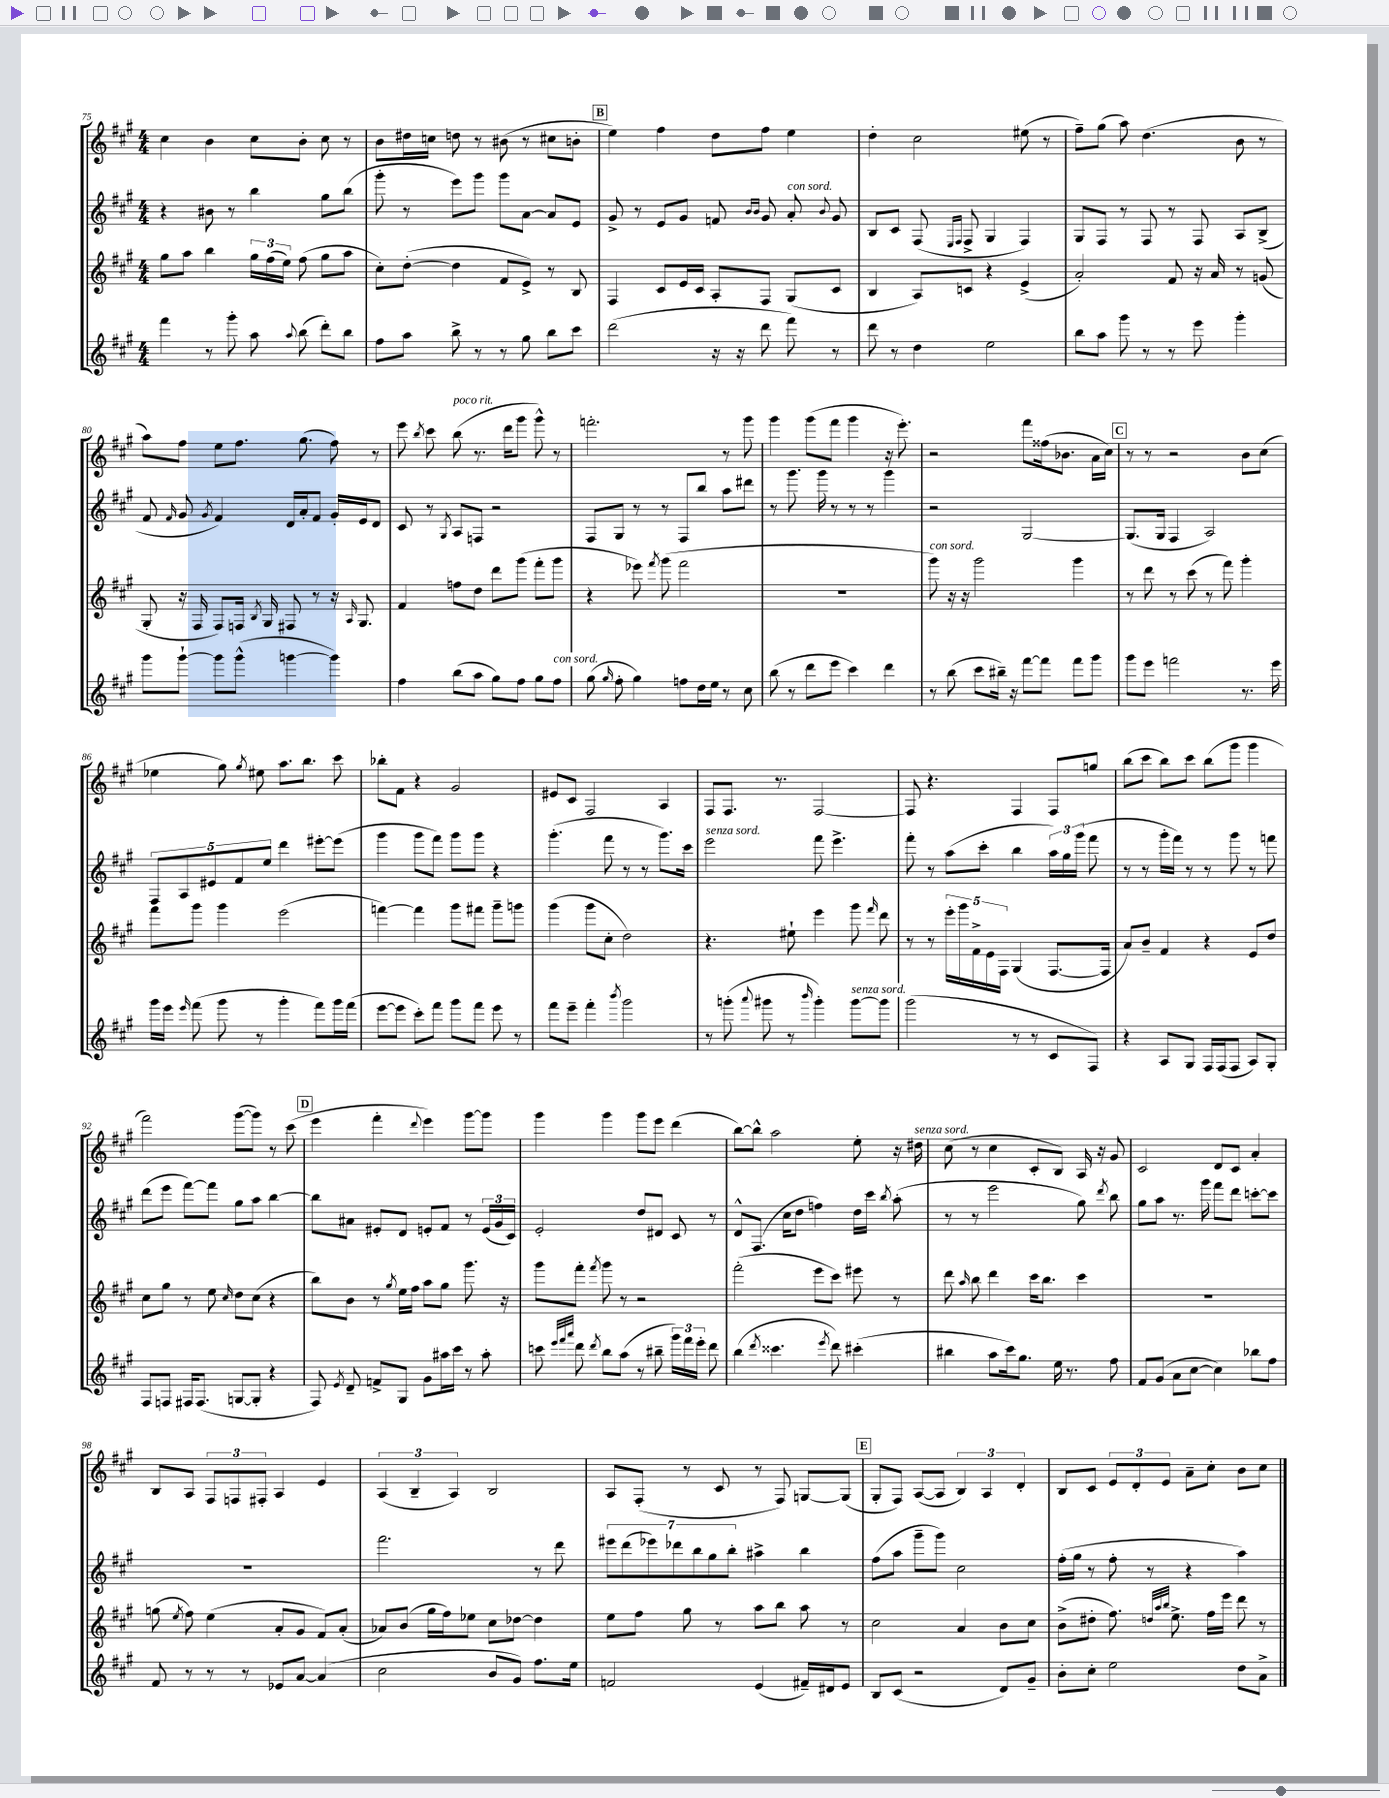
<<
\new StaffGroup <<
\new Staff = "s0" {
    \clef treble \key a \major \numericTimeSignature \time 4/4
    \autoBeamOff cis''4 b'4 cis''8[ b'8]-. cis''8 r8 |
    b'8[ dis''16 c''16] d''8 r8 bis'8( r8 cis''8[ b'8]-. |
    \mark \markup { \box "B" } e''4) fis''4 d''8[ fis''8] e''4 |
    d''4-. cis''2 eis''8( r8 |
    fis''8[--) gis''8]( a''8) d''4.( b'8 r8 |
    a''8[) fis''8] e''8[ fis''8.] gis''8.( fis''8) r8 |
    e'''8 \acciaccatura { b''8 } cis'''8 b''8^\markup { \italic "poco rit." }( r8. d'''16[ gis'''8] gis'''8-^) r8 |
    f'''2.-. r8 gis'''8 |
    gis'''4 gis'''8[( fis'''8] gis'''4 r16 e'''8.-.) |
    r2 fis'''8[ fisis''16( bes'8.] a'16[ cis''16]) |
    \mark \markup { \box "C" } r8 r8 r2 b'8[ cis''8]( |
    ees''4 gis''8) \acciaccatura { gis''8 } eis''8 a''8.[ b''8.] cis'''8 |
    bes''8[-. fis'8] r4 gis'2 |
    eis'8[ cis'8] fis2 a4 |
    fis8[ fis8.] r8. fis2~ |
    fis8 r4. fis4 fis8[ g''8] |
    b''8[( cis'''8] b''8[) cis'''8] b''8[( gis'''8] gis'''4 |
    fis'''2) gis'''8[~( gis'''8]) r8 cis'''8( |
    \mark \markup { \box "D" } e'''4 fis'''4-. \appoggiatura { d'''8 } e'''4) gis'''8[~ gis'''8] |
    gis'''4 gis'''4 gis'''8[ e'''8] d'''4( |
    b''8[~) b''8]-^ a''2 e''8-. r16 dis''16^\markup { \italic "senza sord." } |
    cis''8( r8 cis''4 cis'8[-. b8]) a16 r16 gis'8 |
    cis'2 d'8[ cis'8] a'4-. |
    b8[ a8] \tuplet 3/2 { fis8[ f8 fis8]-. } a4 e'4 |
    \tuplet 3/2 { a4( b4-- a4) } b2 |
    a8[ fis8]-.( r8 cis'8 r8 fis8) g8[~ g8]( |
    \mark \markup { \box "E" } gis8[-. fis8]) a8[~( a8] \tuplet 3/2 { b4) a4 d'4-. } |
    b8[ cis'8] \tuplet 3/2 { e'8[ d'8-. e'8] } a'8[-- cis''8]-. b'8[ cis''8] \bar "|." |
}
\new Staff = "s1" {
    \clef treble \key a \major \numericTimeSignature \time 4/4
    \autoBeamOff r4 bis'8 r8 b''4 gis''8[ b''8]( |
    gis'''8-. r8 e'''8[) gis'''8] gis'''8[ a'8]~ a'8[ e'8] |
    \mark \markup { \box "B" } gis'8-> r8 e'8[ gis'8] f'8 \grace { b'16[ b'16] } gis'8 a'8-.^\markup { \italic "con sord." } \appoggiatura { b'8 } gis'8 |
    b8[ cis'8] fis8( \grace { e16[ fis16] } fis8-> gis4 fis4) |
    gis8[ fis8] r8 fis8 r8 fis8 a8[ b8]->( |
    fis'8 \grace { fis'16 } gis'8 \acciaccatura { gis'8 } fis'4) d'16[ a'16-. fis'8] gis'16[-. e'16 d'8] |
    cis'8 r8 \acciaccatura { gis8 } a8[ f8] r2 |
    fis8[ gis8] r8 r8 fis8[ b''8] a''8[ dis'''8] |
    r8 gis'''8. gis'''16 r8 r8 r8 gis'''4 |
    r2 gis2~ |
    \mark \markup { \box "C" } gis8.[( gis16] fis4 a2) |
    \tuplet 5/4 { fis8[ a8 eis'8 fis'8 e''8] } d'''4 eis'''8[~-. eis'''8]( |
    gis'''4 gis'''8[ fis'''8]) gis'''8[ gis'''8] r4 |
    gis'''4.-.( fis'''8 r8 r8 gis'''8.[) cis'''16] |
    e'''2^\markup { \italic "senza sord." } fis'''8 e'''4.-> |
    fis'''8-. r8 a''8[( cis'''8]-. b''4 \tuplet 3/2 { a''16[) gis''16 gis'''16]( } fis'''8 |
    r8 r8 gis'''16[-. fis'''16]) r8 r8 gis'''8 r8 f'''8 |
    d'''8[( e'''8] fis'''8[~) fis'''8] gis''8[ a''8] b''4~ |
    \mark \markup { \box "D" } b''8[ ais'8] eis'8[-. d'8] e'8[-. fis'8] r8 \tuplet 3/2 { e'16[( gis'16 cis'16]) } |
    e'2-. d''8[ dis'8] cis'8 r8 |
    d'8[-^ fis8.]( cis''16[ d''8] f''4) d''16[ cis'''16] \acciaccatura { b''8 } a''8-.( |
    r8 r8 e'''2 gis''8) \acciaccatura { d'''8 } b''8 |
    gis''8[ a''8] r8. gis'''16 fis'''8[ d'''8] c'''8[~-. c'''8] |
    R1 |
    fis'''2. r8 d'''8 |
    \tuplet 7/4 { eis'''8[ d'''8( ees'''8) des'''8 b''8 gis''8 b''8]-. } ais''4-> b''4 |
    \mark \markup { \box "E" } fis''8[( a''8] gis'''8[-- gis'''8]) cis''2 |
    fis''16[-.( gis''16] r8 fis''8-. r8 r4 a''4) \bar "|." |
}
\new Staff = "s2" {
    \clef treble \key a \major \numericTimeSignature \time 4/4
    \autoBeamOff gis''8[ a''8] b''4 \tuplet 3/2 { gis''16[ fis''16( e''16]) } fis''8( gis''8[ a''8] |
    cis''8[-.) d''8]~-.( d''4 fis'8[ e'8]->) r8 b8 |
    \mark \markup { \box "B" } fis4 cis'8[ e'16 cis'16] a8[-. fis8] gis8[( cis'8] |
    b4 a8[) c'8] r4 e'4->( |
    a'2-.) fis'8 r16 a'16 r8 g'8( |
    gis8-. r16 fis16 fis8[) f16] \acciaccatura { b8 } gis16 fis8 r8 r16 \grace { a16 } gis8. |
    fis'4 f''8[ d''8] d'''8[ gis'''8]( fis'''8[-. gis'''8] |
    r4 ees'''8) \acciaccatura { fis'''8 } gis'''8( fis'''2 |
    R1 |
    gis'''8^\markup { \italic "con sord." }) r16 r16 gis'''2 gis'''4 |
    \mark \markup { \box "C" } r8 d'''8 r8 cis'''8( r8 fis'''8) gis'''4-. |
    fis'''8[ gis'''8] gis'''4 e'''2( |
    f'''4~) f'''4 gis'''8[ fis'''8] gis'''8[-- g'''8] |
    gis'''4( gis'''8[ cis''8]-. d''2) |
    r4. eis''8-! e'''4 gis'''8 \grace { fis'''16 } d'''8 |
    r8 r8 \tuplet 5/4 { e'''16[-. gis'''16 fis'16-> e'16 fis16] } gis4( fis8.[~ fis16] |
    a'8[) b'8]-- fis'4 r4 e'8[ d''8] |
    cis''8[ gis''8] r8 e''8 \grace { cis''16 } d''8[ cis''8]( r4 |
    \mark \markup { \box "D" } b''8[) b'8] r8 \acciaccatura { gis''8 } e''16[ fis''16] a''8[ gis''8] gis'''8. r16 |
    gis'''8[ fis'''8]-. \acciaccatura { fis'''8 } gis'''8 r8 r2 |
    fis'''2-.( e'''8[ cis'''8]) eis'''8 r8 |
    d'''8 \grace { a''16 } b''8 d'''4 cis'''16[ b''8.] cis'''4 |
    R1 |
    g''8( \acciaccatura { e''8 } fis''8) e''4( a'8[-. gis'8] fis'8[) a'8]-.( |
    aes'8[) b'8]( gis''16[ fis''16) ees''8] cis''8[ des''8]~ des''4 |
    e''8[ fis''8] gis''8 r8 a''8[ b''8] a''8 r8 |
    \mark \markup { \box "E" } cis''2 a'4 b'8[ cis''8] |
    b'8[->( dis''8]-. fis''8.) \grace { d''32[ a''32 b''32] } e''8.-> fis''16[ e'''16] d'''8 r8 \bar "|." |
}
\new Staff = "s3" {
    \clef treble \key a \major \numericTimeSignature \time 4/4
    \autoBeamOff fis'''4 r8 gis'''8-. a''8 \appoggiatura { a''8 } b''8( d'''8[-.) b''8] |
    fis''8[ a''8] b''8-> r8 r8 gis''8 b''8[ cis'''8] |
    \mark \markup { \box "B" } d'''2( r16 r16 d'''8 fis'''8) r8 |
    d'''8 r8 d''4 e''2 |
    b''8[ a''8] gis'''8 r8 r8 e'''8 gis'''4-. |
    gis'''8[ gis'''8]~-! gis'''8[ gis'''8]-^( g'''4~ g'''4) |
    fis''4 b''8[( a''8] gis''8[) fis''8] gis''8[ fis''8]^\markup { \italic "con sord." } |
    gis''8( \grace { gis''16 } fis''8-. gis''4) f''8[ d''16 e''16] r8 cis''8 |
    b''8( r8 d'''8[ e'''8] cis'''4) d'''4 |
    r8 b''8( cis'''8[ bis''16]--) r16 fis'''8[~ fis'''8] fis'''8[ gis'''8] |
    \mark \markup { \box "C" } gis'''8[ e'''8] f'''2 r8. e'''16 |
    gis'''16[ e'''16] \grace { e'''16 } fis'''8( gis'''8 r8 gis'''4-. fis'''8[) gis'''16 fis'''16]( |
    e'''8[~ e'''8] cis'''8[-.) fis'''8] gis'''8[ fis'''8] e'''8 r8 |
    fis'''8[ e'''8]-- fis'''4-. \acciaccatura { b'''8 } gis'''2 |
    r8 g'''8-.( \appoggiatura { a'''8 } gis'''8 r8 \grace { b'''16 } gis'''4-.) gis'''8[~^\markup { \italic "senza sord." } gis'''8] |
    gis'''2( r8 r8 cis'8[ fis8]) |
    r4 a8[ gis8] fis16[ fis16( fis8] a8[) gis8]-. |
    fis8[ f8] fis16[ fis8.]( g8[~ g8]-. r4 |
    \mark \markup { \box "D" } fis8) \acciaccatura { e'8 } d'8-- f'8[-> gis8] gis'8[ ais''16 cis'''16] r8 ais''8-. |
    c'''8 \grace { e'''32[ fis'''32 a'''32] } d'''8 \acciaccatura { d'''8 } b''8[ a''8]( r8 bis''8-- \tuplet 3/2 { gis'''16[) fis'''16 e'''16]-. } d'''8 |
    b''4( \acciaccatura { d'''8 } cisis'''4. \acciaccatura { e'''8 } d'''8) cis'''4-.( |
    bis''4 a''8[ cis'''16) gis''8.] e''16 r8. fis''8 |
    fis'8[ gis'8]( a'8[ cis''8]~ cis''4) bes''8[ fis''8] |
    fis'8 r8 r8 r8 ees'8[ a'8]~ a'4( |
    cis''2 b'8[ gis'8]) fis''8.[ e''16] |
    f'2 e'4( fis'16[--) dis'16 e'8] |
    \mark \markup { \box "E" } b8[ cis'8]( r2 d'8[) gis'8]-- |
    b'8[-. cis''8]-. e''2 d''8[ a'8]-> \bar "|." |
}
>>
>>
\layout { \context { \Score currentBarNumber = #75 } }
